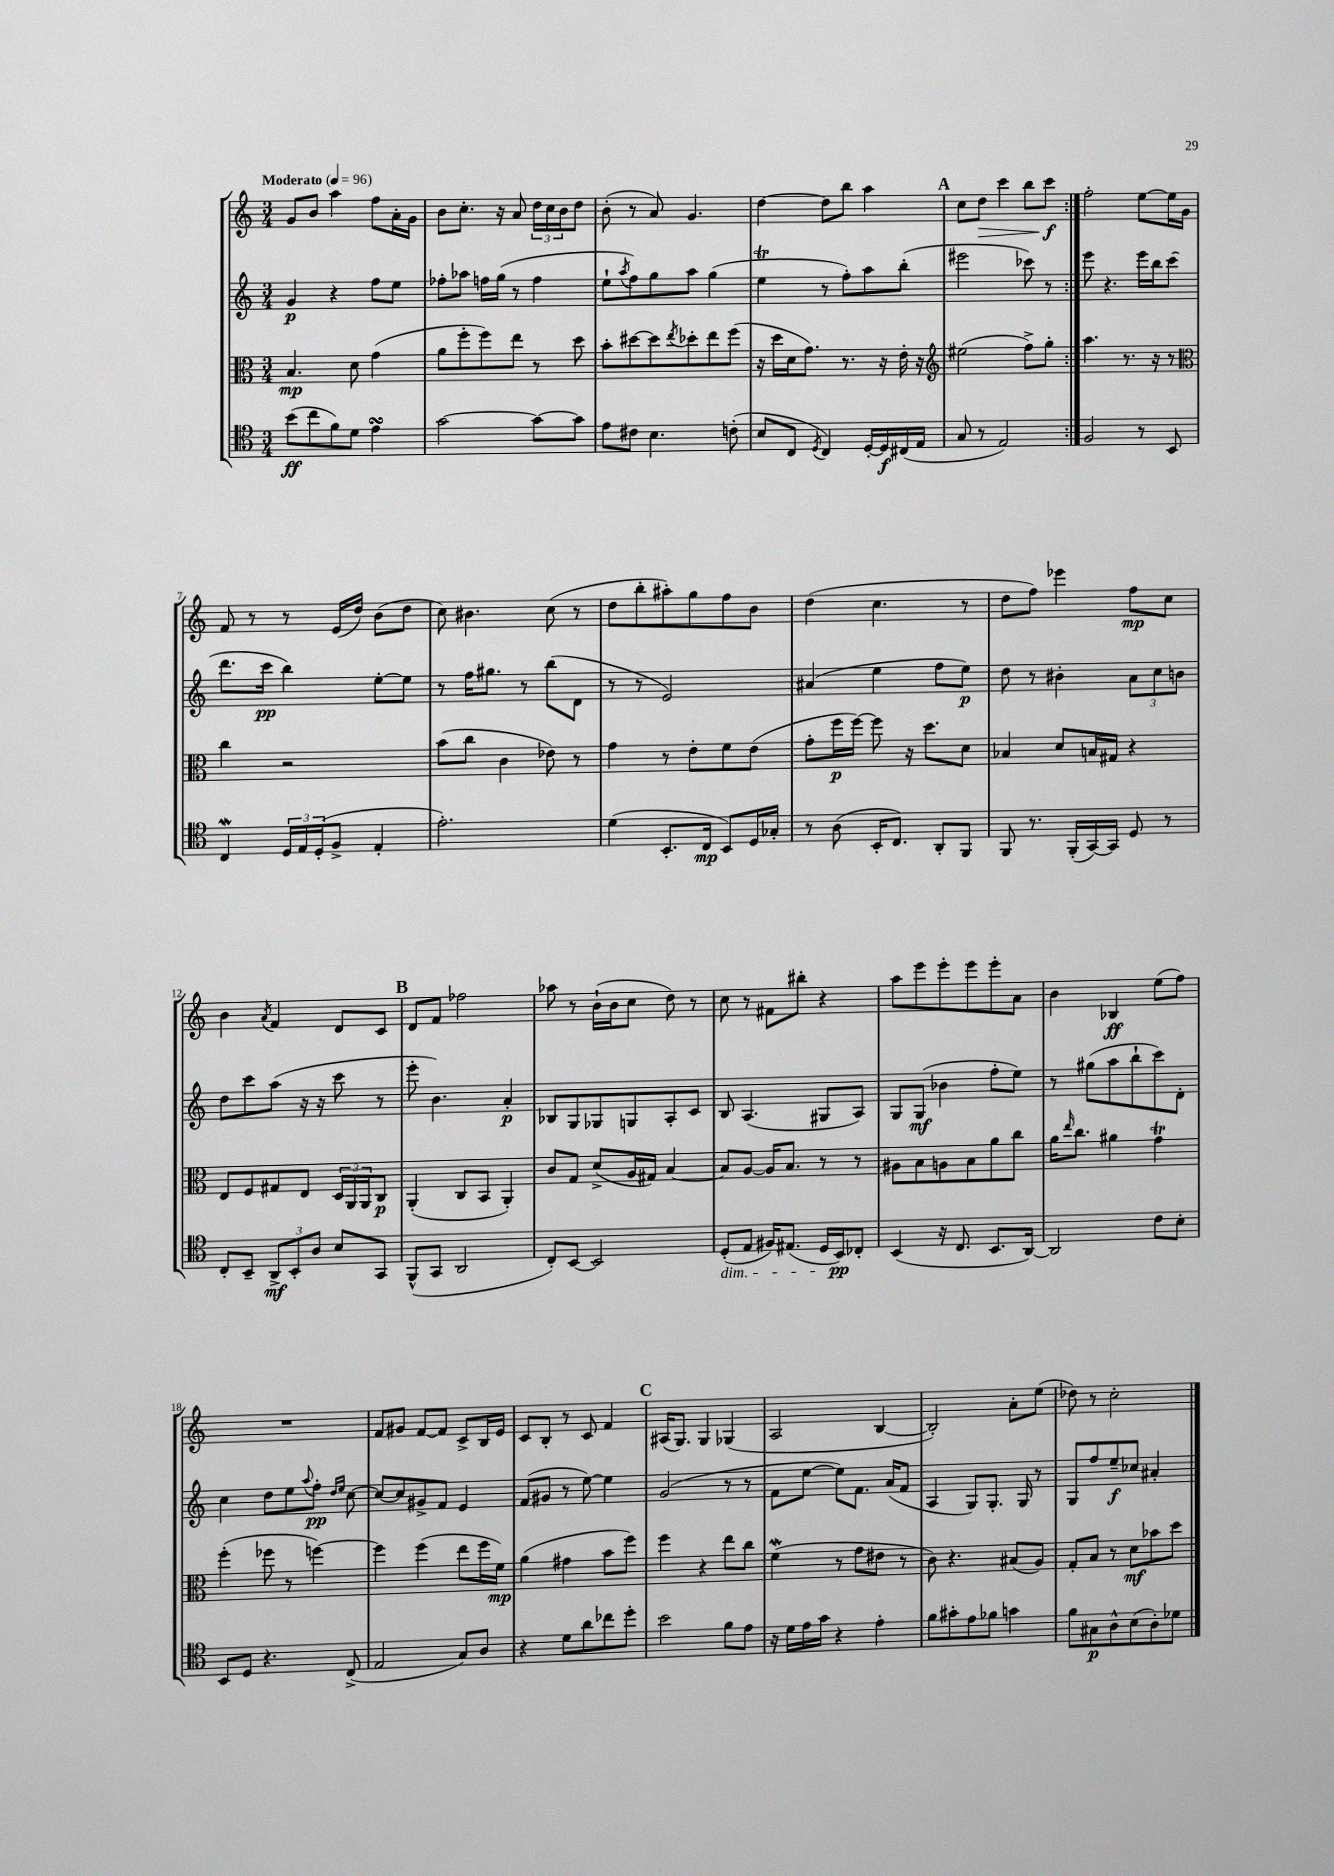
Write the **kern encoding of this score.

**kern	**kern	**kern	**kern
*staff4	*staff3	*staff2	*staff1
*clefC4	*clefC3	*clefG2	*clefG2
*k[]	*k[]	*k[]	*k[]
*M3/4	*M3/4	*M3/4	*M3/4
*MM96	*MM96	*MM96	*MM96
(8b	4.B	4g	8g
8cc	.	.	8b
8f)	.	4r	4aa
8d	8d	.	.
4e	(4g	8ff	8ff
.	.	8ee	16a'
.	.	.	16g
=	=	=	=
[2g	8a	8ff-'	8b
.	8ff'	8aa-	8.cc'
.	8ff)	16ff	.
.	.	(16gg	16r
.	8ee	8r	8a
8g_	8r	4ff	24dd
.	.	.	24cc
.	.	.	24b
8g]	8dd	.	8dd
=	=	=	=
8e	8b'	8ee`	(8b'
.	.	8qaa	.
8c#	[8dd#	8ff)	8r
4.B	8dd#]	8gg	8a)
.	8qee	.	.
.	8dd-'	8aa	4.g
.	8ee	(4gg	.
(8c'	(8ff	.	.
=	=	=	=
8B	16r	4ee	[4dd
.	16dd	.	.
8C	16d	.	.
.	8.g)	.	.
8qD	.	.	.
4C)	.	8r	8dd]
.	8.r	8ff')	8bb
[16D'	.	8aa	4aa
16D]	16r	.	.
(16C#	16e'	(8bb'	.
16E	16r	.	.
=	=	=	=
*	*clefG2	*	*
8G	(2ee#	2eee#	8cc
8r	.	.	8dd
2E)	.	.	4ccc
.	8ff^)	8ccc-)	8bb
.	8gg'	8r	8ccc
=:|!	=:|!	=:|!	=:|!
2F	4.aa	8eee	2ff'
.	.	4.r	.
.	8.r	.	.
8r	.	16eee	[8ee
.	16r	16bb	.
8BB	8r	(8ccc	16ee]
.	.	.	16g
=	=	=	=
*	*clefC3	*	*
4C	4cc	8.ddd	8f
.	.	.	8r
.	.	16ccc	.
24D	2r	4bb)	8r
24E	.	.	.
(24D'	.	.	.
8F^	.	.	(16e
.	.	.	16dd)
4E'	.	[8ee'	(8b
.	.	8ee]	8dd
=	=	=	=
2.e')	(8b	8r	8cc)
.	8cc	16ff	4.b#
.	.	8.gg#	.
.	4c	.	.
.	.	8r	.
.	8e-)	(8bb	(8cc
.	8r	8d	8r
=	=	=	=
(4d	4g	8r	8dd
.	.	8r	8bb'
8.BB'	8r	2e)	8aa#')
.	8e'	.	8gg
16C	.	.	.
8BB)	8f	.	8ff
16D	(8e	.	8b
16G-'	.	.	.
=	=	=	=
8r	8g'	(4a#	(4dd
(8A	16ff	.	.
.	[16ff)	.	.
16BB'	8ff]	4ee	4.cc
8.C)	.	.	.
.	16r	.	.
.	8.dd	.	.
8AA'	.	8ff	.
8FF	8d	8ee)	8r
=	=	=	=
8FF	4B-	8dd	8dd
8.r	.	8r	8ff)
.	8d	4b#'	4eee-
(16FF'	.	.	.
[16GG)	16B	.	.
16GG]	16G#	.	.
8D	4r	12a	8ff
.	.	12cc	.
8r	.	.	8cc
.	.	12b	.
=	=	=	=
8C'	8E	8dd	4b
8BB~	8F	8ccc	.
.	.	.	8qa
12AA^	8G#	(8aa	4f
12BB'	.	.	.
.	8E	16r	.
12A	.	.	.
.	.	16r	.
8B	24D	8ccc	8d
.	24AA	.	.
.	24AA	.	.
8GG	8C	8r	8c
=	=	=	=
(8FF^^	(4AA'	8eee'	8d
8GG	.	4.b)	8f
2AA	8C	.	2ff-
.	8BB	.	.
.	4AA')	4a'	.
=	=	=	=
8C')	8c	8B-	8aa-
[8BB	8G	8G	8r
2BB]	(8d^	8G-	(16b`
.	.	.	16b
.	16A	8G	8cc
.	16G#)	.	.
.	[4B	8A'	8dd)
.	.	8c	8r
=	=	=	=
(8D'	8B]	8B	8cc
8E	[8A	(4.A	8r
16F#)	16A]	.	8f#
(8.E#	8.B	.	.
.	.	.	8bb#'
16D	8r	8G#	4r
16BB)	.	.	.
8C-'	8r	8A)	.
=	=	=	=
(4BB	8A#	8G	8aa
.	8B	(8G	8eee
16r	8A	4b-	8eee'
8.C	.	.	.
.	8B	.	8eee
8.BB	8a	8ff'	8eee'
.	8cc	8ee)	8a
[16AA)	.	.	.
=	=	=	=
2AA]	16a	8r	4b
.	16qqee	.	.
.	8.cc	.	.
.	.	(8gg#	.
.	4a#	8aa	4B-
.	.	8bb`	.
8c	4g	8ccc)	(8ee
8B'	.	8d'	8ff)
=	=	=	=
8BB	(4ff'	4cc	2.r
8D	.	.	.
4.r	8ff-	8dd	.
.	8r	8ee	.
.	.	8qqaa	.
.	[4ff)	8ff'	.
.	.	16qqdd	.
.	.	16qqee	.
(8C^	.	[8cc	.
=	=	=	=
2E	4ff]	8cc_	8f
.	.	8cc]	8g#
.	(4ff	8g#^	[8f
.	.	8f	8f]
8G)	8ee	4e	8c^
8A	16ff	.	16B
.	16f)	.	16e
=	=	=	=
4r	(4a	(8f	8c
.	.	8g#	8B'
8d	4g#	8r	8r
8a	.	[8ee)	8c
8cc-	8b	4ee]	4f
8dd'	8ff)	.	.
=	=	=	=
2b	4ff	(2g	(16A#
.	.	.	8.G)
.	4r	.	4G
8f	8ee	8r	(4G-
8e	8cc	8r	.
=	=	=	=
16r	(4f	8f	2A
16d	.	.	.
16e	.	[8ee	.
16g	.	.	.
4r	8r	8ee])	.
.	8g	8.f	.
4e'	8e#	.	[4B
.	.	(16a	.
.	8r	8f	.
=	=	=	=
8f	8c)	4A	2B'])
8g#'	4.r	.	.
8e	.	8G)	.
8f-	.	8.G'	.
4g	(8B#	.	8a'
.	.	16G	.
.	8A)	8r	(8ee
=	=	=	=
8f	8G'	8G	8dd-)
8G#	8B	8ff	8r
8A^^	8r	8ee~	2cc'
(8B	8d	8cc-	.
8A')	8b-	4a#'	.
8d-	8dd	.	.
==	==	==	==
*-	*-	*-	*-
